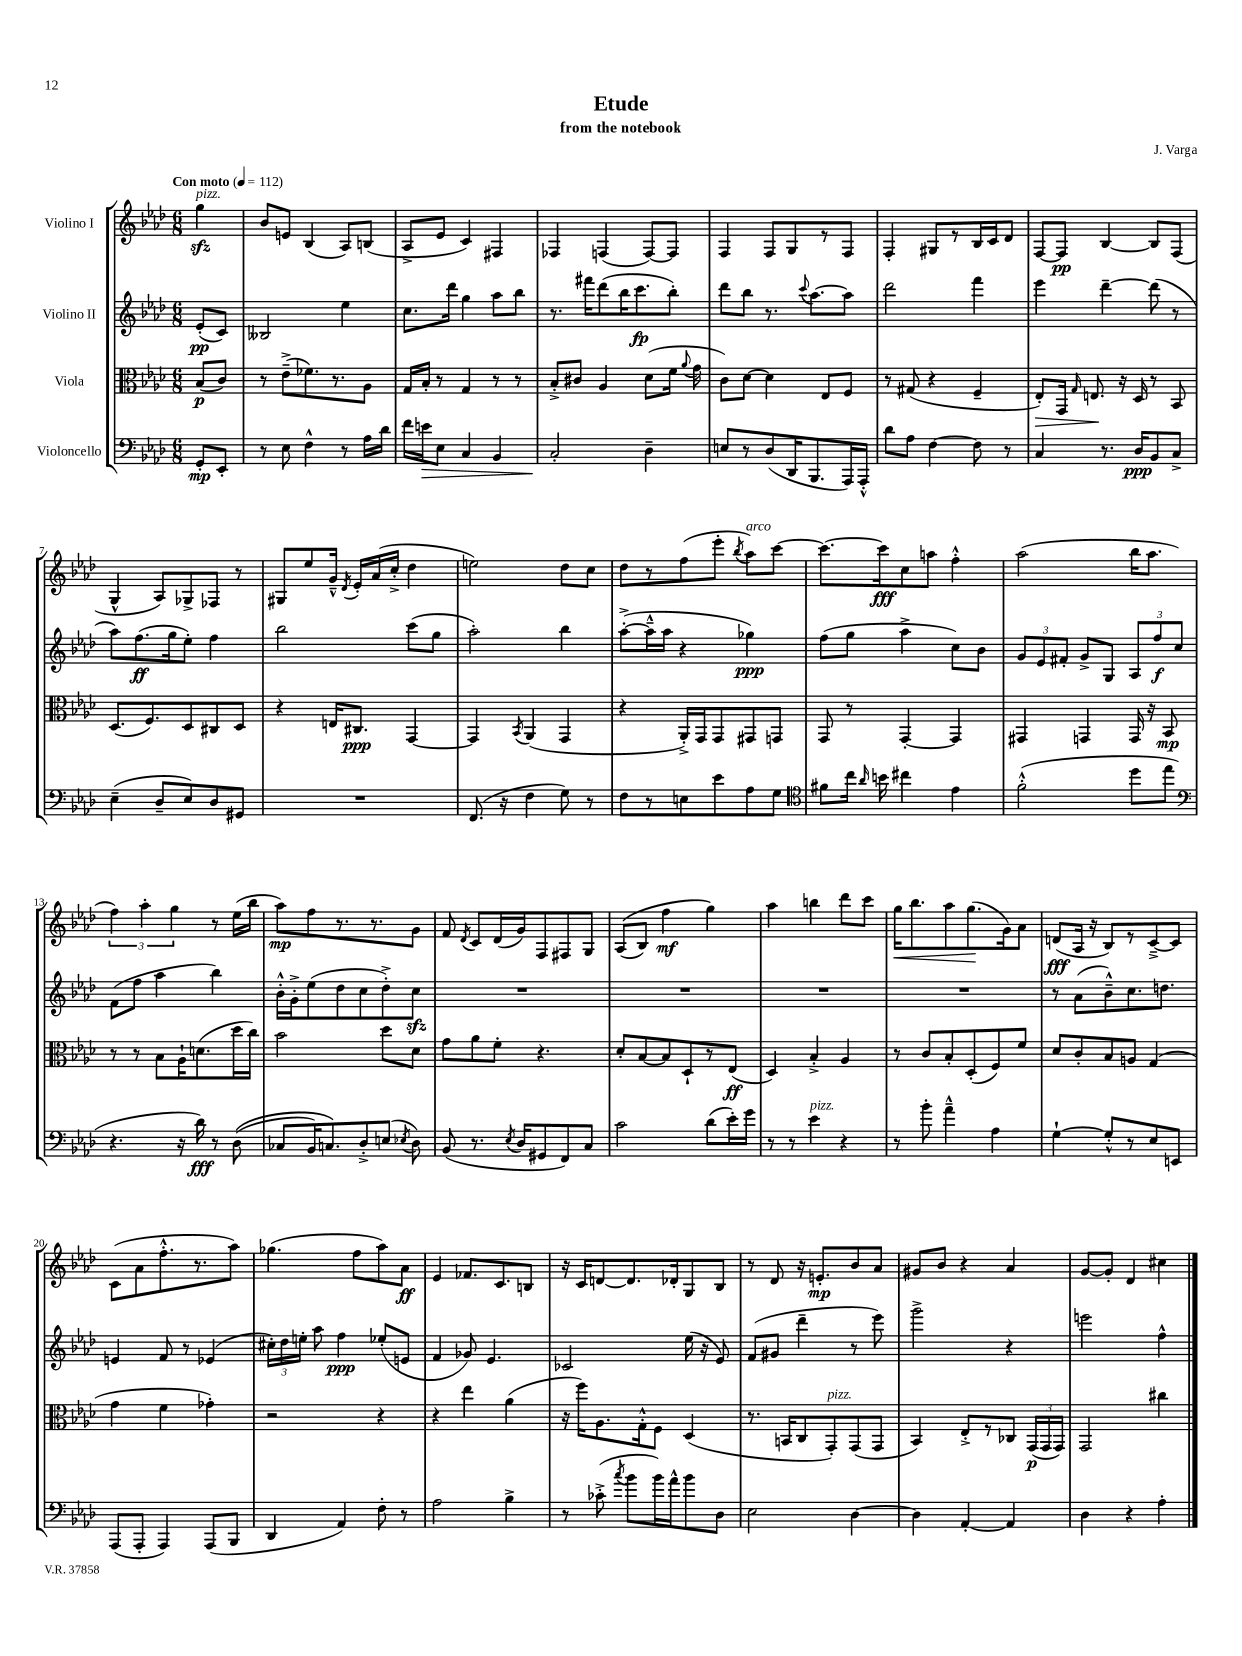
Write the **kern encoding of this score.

**kern	**dynam	**kern	**dynam	**kern	**dynam	**kern	**dynam
*part4	*part4	*part3	*part3	*part2	*part2	*part1	*part1
*staff4	*staff4	*staff3	*staff3	*staff2	*staff2	*staff1	*staff1
*I"Violoncello	*	*I"Viola	*	*I"Violino II	*	*I"Violino I	*
*clefF4	*	*clefC3	*	*clefG2	*	*clefG2	*
*k[b-e-a-d-]	*	*k[b-e-a-d-]	*	*k[b-e-a-d-]	*	*k[b-e-a-d-]	*
*M6/8	*	*M6/8	*	*M6/8	*	*M6/8	*
*MM112	*	*MM112	*	*MM112	*	*MM112	*
=	=	=	=	=	=	=	=
!	!	!	!	!	!	!LO:TX:a:B:t=Con moto	!
!	!	!	!	!	!	!LO:TX:a:i:t=pizz.	!
8GG'/L	mp	(8B-/L	p	(8e-'/L	pp	4ggzz\	.
8EE-'/J	.	8c/J)	.	8c/J)	.	.	.
=1	=1	=1	=1	=1	=1	=1	=1
8r	.	8r	.	2B--X/	.	8b-/L	.
8E-\	.	(8e-~^\L	.	.	.	8en/J	.
4F^^\	.	8.f-X\)	.	.	.	(4B-/	.
.	.	8.r	.	.	.	.	.
8r	.	.	.	4ee-\	.	8A-/L)	.
16A-\LL	.	8A-\J	.	.	.	(8Bn/J	.
16d-\JJ	.	.	.	.	.	.	.
=2	=2	=2	=2	=2	=2	=2	=2
16f\LL	.	16G/LL	.	8.cc\L	.	8A-^/L	.
!	!LO:HP:b	!	!	!	!	!	!
16en\J	>	16B-'/JJ	.	.	.	.	.
8E-\J	.	8r	.	.	.	8e-/J	.
.	.	.	.	16ddd-\Jk	.	.	.
4C/	.	4G/	.	4gg\	.	4c/)	.
4BB-/	.	8r	.	8aa-\L	.	4F#X/	.
.	.	8r	.	8bb-\J	.	.	.
=3	=3	=3	=3	=3	=3	=3	=3
2C'/	.	8B-'^/L	.	8.r	.	4F-X/	.
.	.	8c#X/J	.	.	.	.	.
.	.	.	.	16fff#X\KL	.	.	.
.	.	4A-/	.	(8ddd-\	.	(4Fn/	.
.	.	.	.	16bb-\K	.	.	.
.	.	.	.	8.ccc\	fp	.	.
4D-~\	]	(8d-\L	.	.	.	[8F/L)	.
.	.	16f\Jk	.	8bb-'\J)	.	8F/J]	.
.	.	8qqa-/	.	.	.	.	.
.	.	16g\	.	.	.	.	.
=4	=4	=4	=4	=4	=4	=4	=4
8En/L	.	8c\L)	.	8ddd-\L	.	4F/	.
8r	.	[8d-\J	.	8bb-\J	.	.	.
(8D-/	.	4d-\]	.	8.r	.	8F/L	.
16DD-/K	.	.	.	.	.	8G/	.
.	.	.	.	8qqccc/	.	.	.
8.BBB-/	.	.	.	[8.aa-\L	.	.	.
.	.	8E-/L	.	.	.	8r	.
16AAA-/L)	.	8F/J	.	8aa-\J]	.	8F/J	.
16AAA-'^^/JJ	.	.	.	.	.	.	.
=5	=5	=5	=5	=5	=5	=5	=5
8d-\L	.	8r	.	2ddd-\	.	4F'/	.
8A-\J	.	(8G#X/	.	.	.	.	.
[4F\	.	4r	.	.	.	8G#X/L	.
.	.	.	.	.	.	8r	.
8F\]	.	4F~/	.	4fff\	.	16B-/L	.
.	.	.	.	.	.	16c/J	.
8r	.	.	.	.	.	8d-/J	.
=6	=6	=6	=6	=6	=6	=6	=6
!	!	!	!LO:HP:b	!	!	!	!
4C/	.	8E-'/L)	>	4eee-\	.	[8F/L	.
.	.	16GG/Jk	.	.	.	8F/J]	pp
.	.	16qqG/	.	.	.	.	.
.	.	8.En/	.	.	.	.	.
8.r	.	.	.	[4ddd-~\	.	[4B-/	.
.	.	16r	]	.	.	.	.
16D-/KL	ppp	16D-/	.	.	.	.	.
8BB-/	.	8r	.	(8ddd-\]	.	8B-/L]	.
8C^/J	.	8BB-/	.	8r	.	(8F/J	.
!!LO:LB:g=z
=7	=7	=7	=7	=7	=7	=7	=7
(4E-~\	.	(8.D-/L	.	8aa-\L)	.	4G^^/	.
.	.	.	.	(8.ff\	ff	.	.
.	.	8.F/)	.	.	.	.	.
8D-~/L	.	.	.	.	.	8A-/L)	.
.	.	.	.	16gg\k	.	.	.
8E-/)	.	8D-/	.	8ee-'\J)	.	8G-X^/	.
8D-/	.	8C#X/	.	4ff\	.	8F-X/J	.
8GG#X/J	.	8D-/J	.	.	.	8r	.
=8	=8	=8	=8	=8	=8	=8	=8
2.r	.	4r	.	2bb-\	.	8G#X/L	.
.	.	.	.	.	.	8ee-/	.
.	.	16En/KL	.	.	.	16g~^^/Jk	.
.	.	.	.	.	.	8qd-/	.
.	.	8.C#X/J	ppp	.	.	16e-'/LL	.
.	.	.	.	.	.	(16a-/	.
.	.	.	.	.	.	16cc'^/JJ	.
.	.	[4GG/	.	(8ccc\L	.	4dd-\	.
.	.	.	.	8gg\J	.	.	.
=9	=9	=9	=9	=9	=9	=9	=9
(8.FF/	.	4GG/]	.	2aa-'\)	.	2een\)	.
16r	.	.	.	.	.	.	.
.	.	8qBB-/	.	.	.	.	.
4F\	.	(4AA-/	.	.	.	.	.
8G\)	.	4GG/	.	4bb-\	.	8dd-\L	.
8r	.	.	.	.	.	8cc\J	.
=10	=10	=10	=10	=10	=10	=10	=10
8F\L	.	4r	.	([8aa-'^\L	.	8dd-\L	.
8r	.	.	.	16aa-~^^\L]	.	8r	.
.	.	.	.	16aa-\JJ	.	.	.
8En\	.	16AA-'^/LL)	.	4r	.	(8ff\	.
.	.	16GG/J	.	.	.	.	.
8e-\	.	8GG/	.	.	.	8eee-'\J	.
.	.	.	.	.	.	8qbb-/	.
!	!	!	!	!	!	!LO:TX:a:i:t=arco	!
8A-\	.	8GG#X/	.	4gg-X\)	ppp	8aa-\L)	.
8G\J	.	8GGn/J	.	.	.	[8ccc\J	.
=11	=11	=11	=11	=11	=11	=11	=11
*clefC4	*	*	*	*	*	*	*
8f#X\L	.	8GG/	.	(8ff\L	.	8.ccc\L_	.
16cc\Jk	.	8r	.	8gg\J	.	.	.
16qqa-/	.	.	.	.	.	.	.
16bn\	.	.	.	.	.	16ccc\k]	fff
4cc#X\	.	[4GG'/	.	4aa-^\	.	8cc\	.
.	.	.	.	.	.	8aan\J	.
4e-\	.	4GG/]	.	8cc\L)	.	4ff'^^\	.
.	.	.	.	8b-\J	.	.	.
=12	=12	=12	=12	=12	=12	=12	=12
(2f'^^\	.	4GG#X/	.	12g/L	.	(2aa-\	.
.	.	.	.	12e-/	.	.	.
.	.	.	.	12f#X'/J	.	.	.
.	.	4GGn/	.	8g^/L	.	.	.
.	.	.	.	8G/J	.	.	.
8dd-\L	.	16GG/	.	12A-/L	.	16bb-\KL	.
.	.	16r	.	.	.	8.aa-\J	.
.	.	.	.	12ff/	f	.	.
8ee-\J	.	8BB-/	mp	.	.	.	.
.	.	.	.	12cc/J	.	.	.
!!LO:LB:g=z
=13	=13	=13	=13	=13	=13	=13	=13
*clefF4	*	*	*	*	*	*	*
4.r	.	8r	.	(8f\L	.	6ff\)	.
.	.	8r	.	8ff\J	.	.	.
.	.	.	.	.	.	6aa-'\	.
.	.	8B-\L	.	4aa-\	.	.	.
.	.	.	.	.	.	6gg\	.
16r	.	16A-`\K	.	.	.	.	.
16d-\)	fff	(8.dn\	.	.	.	.	.
8r	.	.	.	4bb-\)	.	8r	.
((8D-\	.	16dd-\L	.	.	.	(16ee-\LL	.
.	.	16cc\JJ)	.	.	.	16bb-\JJ	.
=14	=14	=14	=14	=14	=14	=14	=14
8C-X/L	.	2b-\	.	16b-'^^\LL	.	8aa-\L)	mp
.	.	.	.	16g'^\J	.	.	.
16BB-/K)	.	.	.	(8ee-\	.	8ff\	.
8.Cn/)	.	.	.	.	.	.	.
.	.	.	.	8dd-\	.	8.r	.
8D-'^/	.	.	.	8cc\	.	.	.
.	.	.	.	.	.	8.r	.
(8En/J	.	8dd-\L	.	8dd-'^\)	.	.	.
8qE-X/	.	.	.	.	.	.	.
8D-\)	.	8d-\J	.	8cczz\J	.	8g\J	.
=15	=15	=15	=15	=15	=15	=15	=15
(8BB-/	.	8g\L	.	2.r	.	8f/	.
.	.	.	.	.	.	8qd-/	.
8.r	.	8a-\	.	.	.	8c/L	.
.	.	8f'\J	.	.	.	(16d-/L	.
8qE-/	.	.	.	.	.	.	.
16D-/KL	.	.	.	.	.	16g/J)	.
8GG#X/	.	4.r	.	.	.	8F/	.
8FF/)	.	.	.	.	.	8F#X/	.
8C/J	.	.	.	.	.	8G/J	.
=16	=16	=16	=16	=16	=16	=16	=16
2c\	.	8d-'/L	.	2.r	.	((8A-/L	.
.	.	[8B-/	.	.	.	8B-/J)	.
.	.	8B-/]	.	.	.	4ff\	mf
.	.	8D-`/	.	.	.	.	.
(8d-\L	.	8r	.	.	.	4gg\)	.
16e-'\L)	.	(8E-/J	ff	.	.	.	.
16g\JJ	.	.	.	.	.	.	.
=17	=17	=17	=17	=17	=17	=17	=17
8r	.	4D-/)	.	2.r	.	4aa-\	.
8r	.	.	.	.	.	.	.
!LO:TX:a:i:t=pizz.	!	!	!	!	!	!	!
4e-\	.	4B-'^/	.	.	.	4bbn\	.
4r	.	4A-/	.	.	.	8ddd-\L	.
.	.	.	.	.	.	8ccc\J	.
=18	=18	=18	=18	=18	=18	=18	=18
!	!	!	!	!	!	!	!LO:HP:b
8r	.	8r	.	2.r	.	16gg\KL	<
.	.	.	.	.	.	8.bb-\	.
8b-'\	.	8c/L	.	.	.	.	.
4a-~^^\	.	8B-'/	.	.	.	8aa-\	.
.	.	(8D-'/	.	.	.	(8.gg\	.
4A-\	.	8F/)	.	.	.	.	.
.	.	.	.	.	.	16g\k)	[
.	.	8f/J	.	.	.	8a-\J	.
=19	=19	=19	=19	=19	=19	=19	=19
[4G`\	.	8d-/L	.	8r	.	(8dn/L	fff
.	.	8c'/	.	(8a-\L	.	16A-/Jk	.
.	.	.	.	.	.	16r	.
8G'^^/L]	.	8B-/	.	8b-~^^\)	.	8B-/L)	.
8r	.	8An/J	.	8.cc\	.	8r	.
8E-/	.	(4G/	.	.	.	[8c~^/	.
.	.	.	.	8.ddn\J	.	.	.
8EEn/J	.	.	.	.	.	8c/J]	.
!!LO:LB:g=z
=20	=20	=20	=20	=20	=20	=20	=20
(8AAA-/L	.	4g\	.	4en/	.	(8c\L	.
8AAA-'/J	.	.	.	.	.	8a-\	.
4AAA-/)	.	4f\	.	8f/	.	8.ff'^^\	.
.	.	.	.	8r	.	.	.
.	.	.	.	.	.	8.r	.
(8AAA-/L	.	4g-X'\)	.	(4e-X/	.	.	.
8BBB-/J	.	.	.	.	.	8aa-\J)	.
=21	=21	=21	=21	=21	=21	=21	=21
4DD-/	.	2r	.	24cc#X'\LL)	.	(4.gg-X\	.
.	.	.	.	24dd-\	.	.	.
.	.	.	.	24een'\JJ	.	.	.
.	.	.	.	8aa-\	.	.	.
4AA-/)	.	.	.	4ff\	ppp	.	.
.	.	.	.	.	.	8ff\L	.
8F'\	.	4r	.	(8ee-X'/L	.	8aa-\)	.
8r	.	.	.	8en/J	.	8a-\J	ff
=22	=22	=22	=22	=22	=22	=22	=22
2A-\	.	4r	.	4f/	.	4e-/	.
.	.	4ee-\	.	8g-X/)	.	8.f-X/L	.
.	.	.	.	4.e-/	.	.	.
.	.	.	.	.	.	8.c/	.
4B-^\	.	(4a-\	.	.	.	.	.
.	.	.	.	.	.	8Bn/J	.
=23	=23	=23	=23	=23	=23	=23	=23
8r	.	16r	.	2c-X/	.	16r	.
.	.	16ff\KL)	.	.	.	16c/KL	.
(8c-X'^\	.	8.A-\	.	.	.	[8dn/	.
8qcc/	.	.	.	.	.	.	.
8b-\L	.	.	.	.	.	8.d/]	.
.	.	16G'^^\k	.	.	.	.	.
16b-\L)	.	8F\J	.	.	.	.	.
16a-^^\J	.	.	.	.	.	16d-X'/k	.
8b-\	.	(4D-/	.	(16ee-\	.	8G/	.
.	.	.	.	16r	.	.	.
8D-\J	.	.	.	8e-/)	.	8B-/J	.
=24	=24	=24	=24	=24	=24	=24	=24
2E-\	.	8.r	.	(8f/L	.	8r	.
.	.	.	.	8g#X/J	.	8d-/	.
.	.	16BBn/KL	.	.	.	.	.
.	.	8C/	.	4ddd-~\	.	16r	.
.	.	.	.	.	.	8.en'/L	mp
!	!	!LO:TX:a:i:t=pizz.	!	!	!	!	!
.	.	8GG'/)	.	.	.	.	.
[4D-\	.	(8GG/	.	8r	.	8b-/	.
.	.	8GG/J	.	8eee-\)	.	8a-/J	.
=25	=25	=25	=25	=25	=25	=25	=25
4D-\]	.	4BB-/)	.	2ggg^\	.	8g#X/L	.
.	.	.	.	.	.	8b-/J	.
[4AA-'/	.	8E-'^/L	.	.	.	4r	.
.	.	8r	.	.	.	.	.
4AA-/]	.	8C-X/J	.	4r	.	4a-/	.
.	.	(24GG/LL	p	.	.	.	.
.	.	24GG/	.	.	.	.	.
.	.	24GG/JJ)	.	.	.	.	.
=26	=26	=26	=26	=26	=26	=26	=26
4D-\	.	2GG/	.	2eeen\	.	[8g/L	.
.	.	.	.	.	.	8g'/J]	.
4r	.	.	.	.	.	4d-/	.
4A-'\	.	4cc#X\	.	4ff^^\	.	4cc#X\	.
==	==	==	==	==	==	==	==
*-	*-	*-	*-	*-	*-	*-	*-
